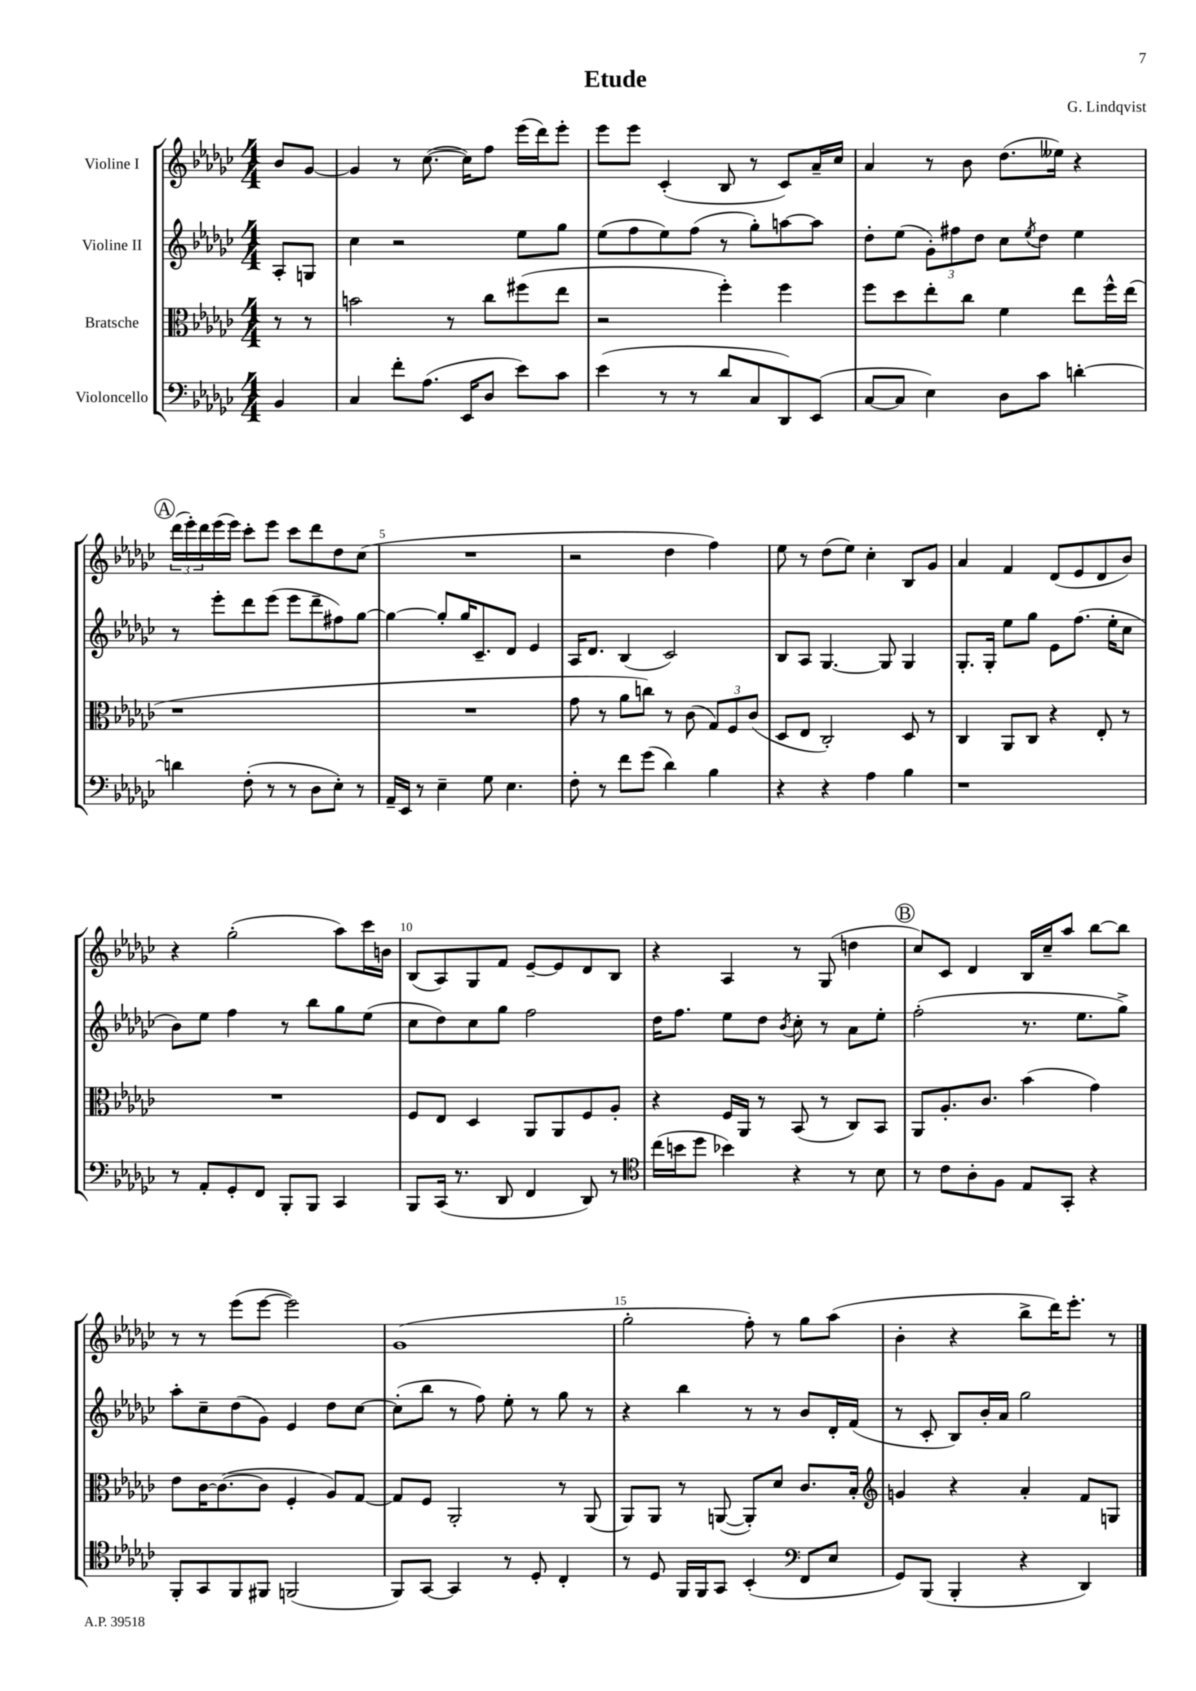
\header { title = "Etude" composer = "G. Lindqvist" }
<<
\new StaffGroup <<
\new Staff = "s0" \with { instrumentName = "Violine I" } {
    \clef treble \key ges \major \numericTimeSignature \time 4/4 \partial 4
    bes'8 ges'8~ |
    ges'4 r8 ces''8.~( ces''16) f''8 ees'''16( des'''16) ees'''8-. |
    ees'''8 ees'''8 ces'4-.( bes8 r8 ces'8) aes'16-- ces''16 |
    aes'4 r8 bes'8 des''8.( eeses''16) r4 |
    \mark \markup { \circle "A" } \tuplet 3/2 { des'''16( ees'''16-.) des'''16 } ees'''16( ees'''16) ces'''8-. ees'''8 ces'''8 des'''8 des''8 ces''8( |
    R1 |
    r2 des''4 f''4) |
    ees''8 r8 des''8( ees''8) ces''4-. bes8 ges'8 |
    aes'4 f'4 des'8( ees'8 des'8 bes'8) |
    r4 ges''2-.( aes''8) ces'''16 b'16 |
    bes8( aes8) ges8 f'8 ees'8~-- ees'8 des'8 bes8 |
    r4 aes4 r8 ges8( d''4 |
    \mark \markup { \circle "B" } ces''8) ces'8 des'4 bes16 ces''16-- aes''8 bes''8~ bes''8 |
    r8 r8 ees'''8( ees'''8~ ees'''2) |
    ges'1( |
    ges''2-. f''8-.) r8 ges''8 aes''8( |
    bes'4-. r4 bes''8-> des'''16) ees'''8.-. r8 \bar "|." |
}
\new Staff = "s1" \with { instrumentName = "Violine II" } {
    \clef treble \key ges \major \numericTimeSignature \time 4/4 \partial 4
    aes8-. g8 |
    ces''4 r2 ees''8 ges''8 |
    ees''8( f''8 ees''8) f''8( r8 ges''8-.) a''8~ a''8 |
    des''8-. ees''8( \tuplet 3/2 { ges'8-.) fis''8 des''8 } ces''8 \acciaccatura { ees''8 } des''8 ees''4 |
    \mark \markup { \circle "A" } r8 ees'''8-. des'''8 ees'''8( ees'''8 des'''8-- fis''8) ges''8~ |
    ges''4~ ges''8-. ges''16 ces'8.-- des'8 ees'4 |
    aes16 des'8. bes4( ces'2) |
    bes8 aes8 ges4.~ ges8 ges4 |
    ges8.-. ges16-. ees''8 ges''8 ees'8 f''8.( ees''16-. ces''8 |
    bes'8) ees''8 f''4 r8 bes''8 ges''8 ees''8( |
    ces''8 des''8) ces''8 ges''8 f''2 |
    des''16 f''8. ees''8 des''8 \acciaccatura { bes'8 } ces''8-. r8 aes'8 ees''8-. |
    \mark \markup { \circle "B" } f''2-.( r8. ees''8. ges''8->) |
    aes''8-. ces''8-- des''8( ges'8) ees'4 des''8 ces''8~ |
    ces''8-.( bes''8 r8 f''8) ees''8-. r8 ges''8 r8 |
    r4 bes''4 r8 r8 bes'8 des'16-. f'16( |
    r8 ces'8-. bes8) bes'16-. aes'16 ges''2 \bar "|." |
}
\new Staff = "s2" \with { instrumentName = "Bratsche" } {
    \clef alto \key ges \major \numericTimeSignature \time 4/4 \partial 4
    r8 r8 |
    b'2 r8 ces''8 fis''8( ees''8 |
    r2 f''4-.) f''4 |
    f''8 des''8 ees''8-. ces''8 f'4 ees''8 f''16-^ ees''16( |
    \mark \markup { \circle "A" } r1 |
    R1 |
    ges'8 r8 aes'8 c''8) r8 ces'8( \tuplet 3/2 { ges8) f8 ces'8( } |
    des8 ees8 ces2-.) des8 r8 |
    ces4 aes,8 ces8 r4 ees8-. r8 |
    R1 |
    f8 ees8 des4 aes,8 aes,8 f8 aes8-. |
    r4 f16 aes,16 r8 bes,8( r8 ces8) bes,8 |
    \mark \markup { \circle "B" } aes,8 aes8.-. ces'8. bes'4( ges'4) |
    ees'8 ces'16~ ces'8.~( ces'8 f4-. aes8) ges8~ |
    ges8 f8 aes,2-. r8 aes,8( |
    aes,8) aes,8 r8 a,8~( a,8-.) des'8 ces'8. bes16-. |
    \clef treble g'4 r4 aes'4-. f'8 g8 \bar "|." |
}
\new Staff = "s3" \with { instrumentName = "Violoncello" } {
    \clef bass \key ges \major \numericTimeSignature \time 4/4 \partial 4
    bes,4 |
    ces4 f'8-. aes8.( ees,16 des8 ees'8) ces'8 |
    ees'4( r8 r8 des'8 ces8 des,8) ees,8( |
    ces8~ ces8 ees4) des8 ces'8 d'4~-. |
    \mark \markup { \circle "A" } d'4 f8-.( r8 r8 des8 ees8-.) r8 |
    aes,16-- ees,16 r8 ees4-- ges8 ees4. |
    f8-. r8 f'8 ges'8( des'4) bes4 |
    r4 r4 aes4 bes4 |
    r1 |
    r8 aes,8-. ges,8-. f,8 bes,,8-. bes,,8 ces,4 |
    bes,,8 ces,16( r8. des,8 f,4 des,8) r8 |
    \clef tenor ces''16( b'16 des''8 bes'4) r4 r8 bes8 |
    \mark \markup { \circle "B" } r8 ces'8 aes8-. f8 ees8 ges,8-. r4 |
    f,8-. ges,8 f,8 fis,8 f,2( |
    f,8) ges,8~ ges,4 r8 des8-. ces4-. |
    r8 des8 f,16 f,16 ges,8 bes,4-.( \clef bass f,8 ees8 |
    ges,8) bes,,8( bes,,4-. r4 des,4) \bar "|." |
}
>>
>>
\layout { \context { \Score \override BarNumber.break-visibility = ##(#f #t #t) barNumberVisibility = #(every-nth-bar-number-visible 5) } }
